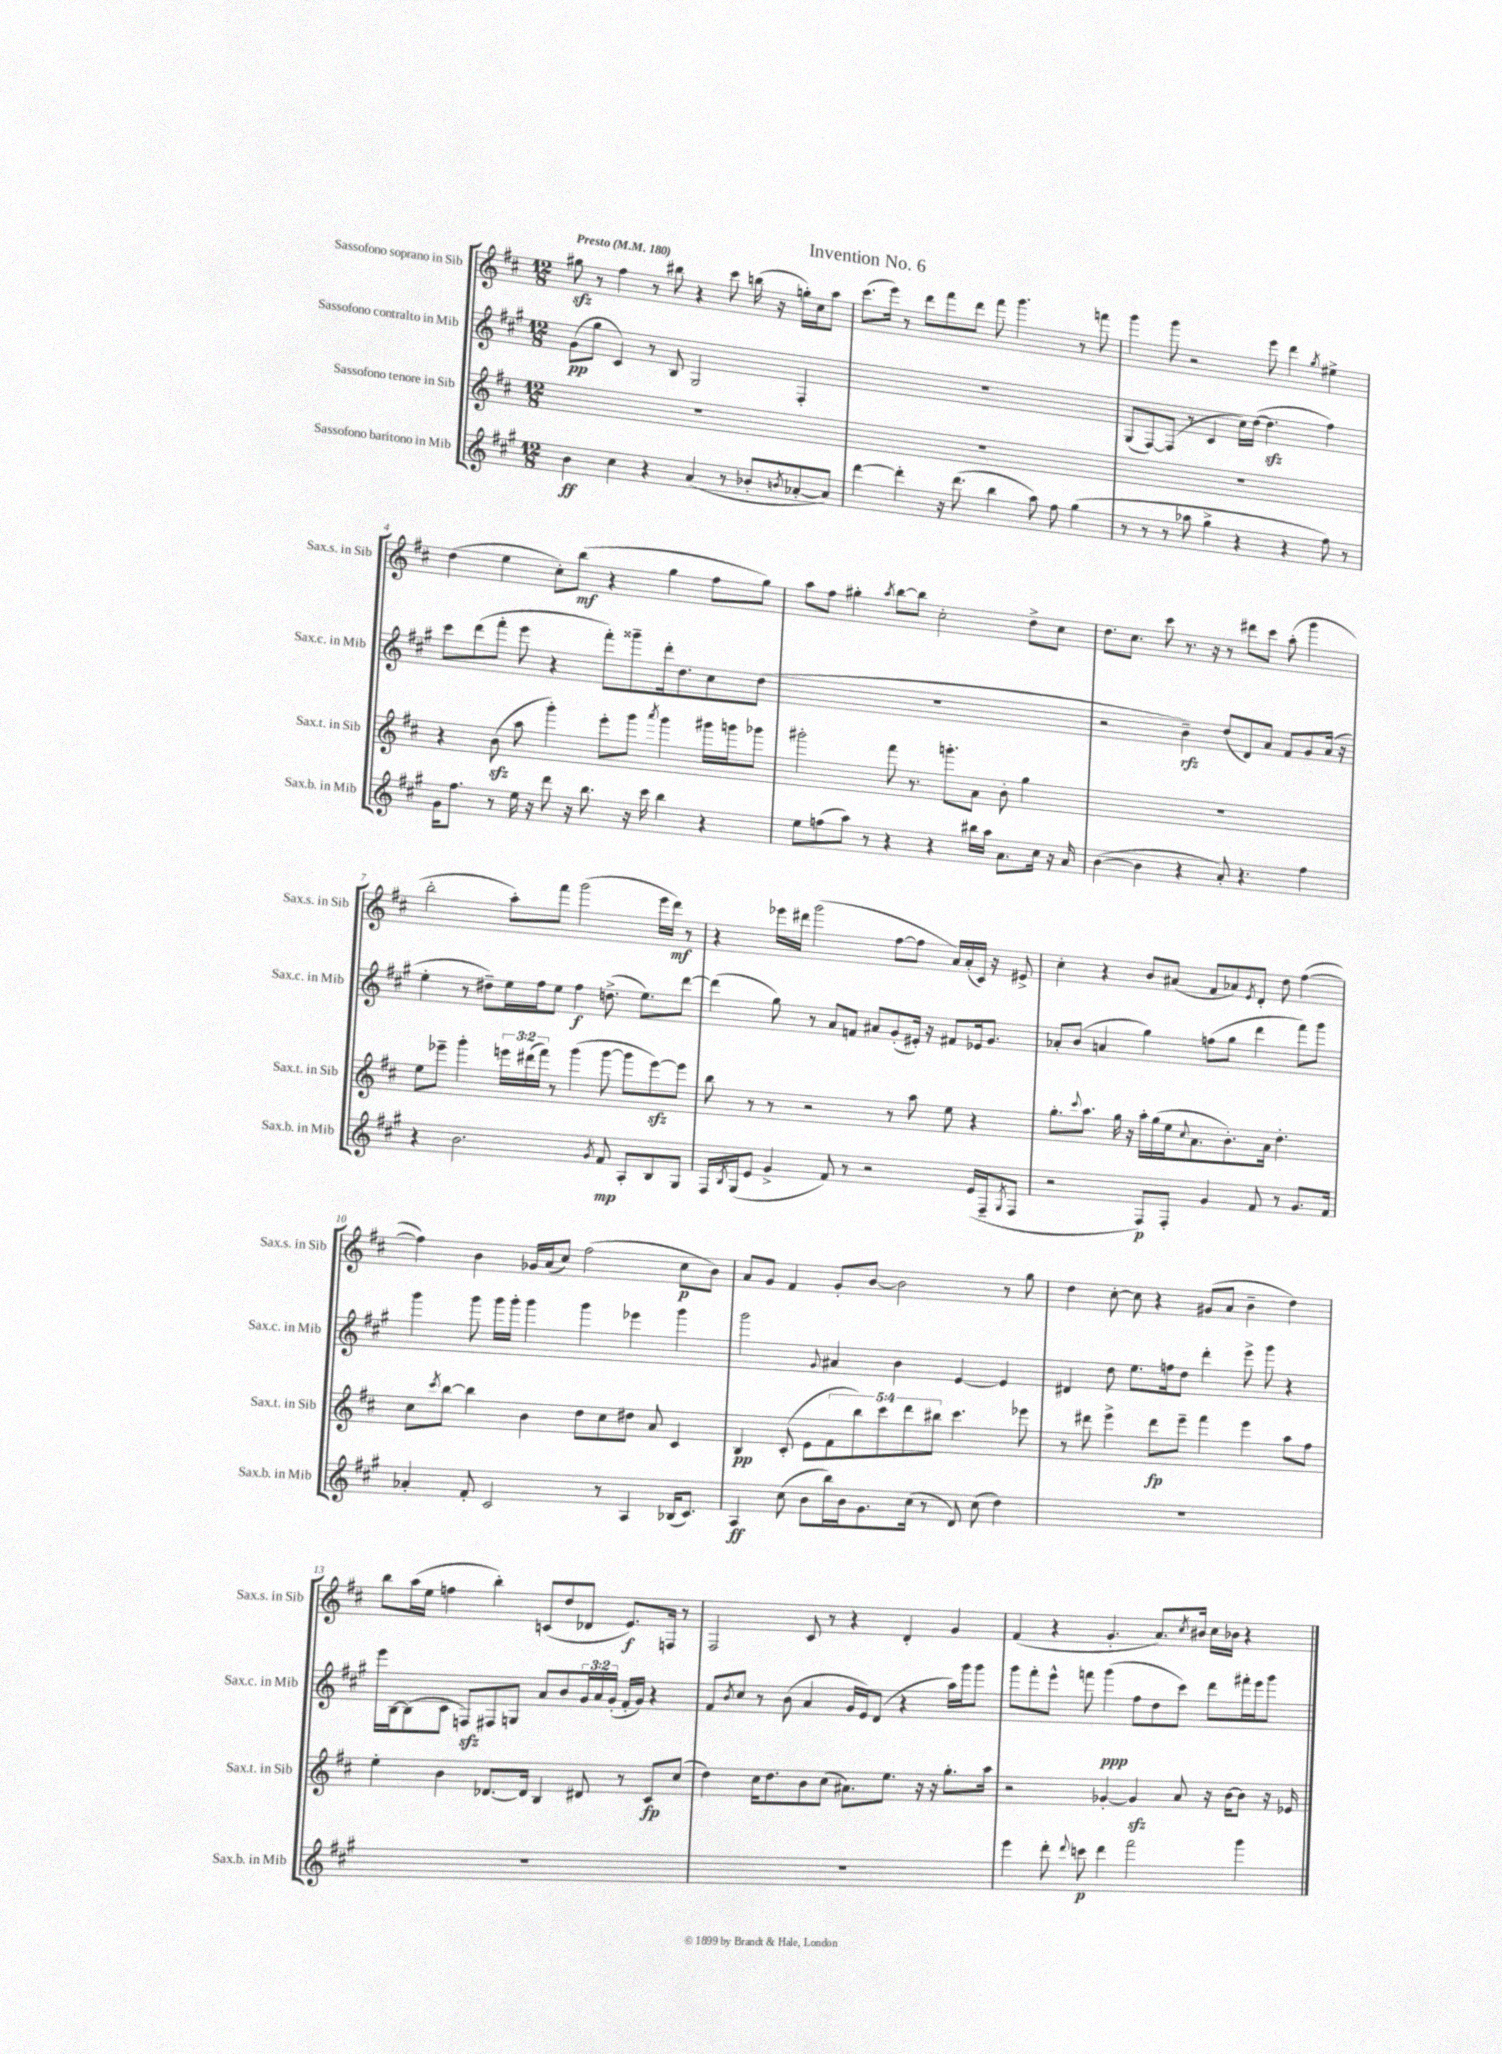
\header { title = "Invention No. 6" }
<<
\new StaffGroup <<
\new Staff = "s0" \with { instrumentName = "Sassofono soprano in Sib" shortInstrumentName = "Sax.s. in Sib" } {
    \clef treble \key d \major \numericTimeSignature \time 12/8 \tempo "Presto" 4 = 180
    gis''8\sfz r8 fis''4 r8 bis''8 r4 cis'''8 b''16( r16 g''16-.) cis''16 a''8 |
    cis'''8.( e'''16) r8 d'''8 fis'''8 d'''8 fis'''8 g'''4. r8 f'''8 |
    g'''4 g'''8 r2 e'''8 d'''4 \acciaccatura { g''8 } eis''4-> |
    d''4( e''4 cis''8-.) b''8\mf( r4 g''4 fis''8 g''8) |
    a''8 fis''8 gis''4-. \acciaccatura { a''8 } b''8~ b''8 cis''2-. d''8-> cis''8 |
    d''8. cis''8. cis'''8 r8. r16 r8 dis'''8 cis'''8 a''8-.( g'''4 |
    b''2-. a''8-.) fis'''8 g'''2( e'''16 d'''16\mf) r8 |
    r4 ees'''16 dis'''16 g'''2( fis''8~ fis''8 a'16) a'16-.( cis'16) r16 eis'8-> |
    cis''4-. r4 b'8 ais'8( fis'8 aes'8) \acciaccatura { e'8 } d'8-. d''8 fis''4~( |
    fis''4) b'4 ges'16 a'16( cis''8) fis''2( cis''8\p b'8) |
    a'8 g'8 fis'4 g'8-. b'8~ b'2 r8 g''8 |
    d''4 cis''8~-. cis''8 r4 gis'8( a'8 b'4-- d''4) |
    b''8 a''16( e''16 f''4 b''4-.) c'8( d''8 des'8 e'8.\f) f16 r8 |
    fis2 cis'8 r8 r4 d'4-. g'4 |
    fis'4( r4 g'4.-. a'8.) \acciaccatura { cis''8 } bis'16 cis''16 bes'16 r4 \bar "|." |
}
\new Staff = "s1" \with { instrumentName = "Sassofono contralto in Mib" shortInstrumentName = "Sax.c. in Mib" } {
    \clef treble \key a \major \numericTimeSignature \time 12/8 \override Staff.TupletNumber.text = #tuplet-number::calc-fraction-text
    gis'8\pp( gis''8 cis'4) r8 b8 gis2 fis4-. |
    R1. |
    gis8( fis8~) fis8( r8 cis'4 cis''16) d''16~( d''4.\sfz fis''4) |
    cis'''8 d'''8( fis'''8-. e'''8 r4 fis'''8-.) gisis'''8-- d'''16-. d''8. cis''8 d''8( |
    R1. |
    r2 b'4--\rfz) d''8( d'8) a'8 fis'8 gis'8 a'16( r16 |
    e''4-. r8 dis''8--) e''16 fis''16 e''8 fis''4\f d''8.->( e''8.) d'''8~ |
    d'''4( gis''8) r8 a'8 f'8 ais'8 gis'8-.( eis'16-.) r16 fis'8 ees'16 gis'8. |
    aes'8-. b'8( a'4 gis''4) f''8( gis''8 d'''4 fis'''8) gis'''8 |
    gis'''4 gis'''8 gis'''16 gis'''16-. gis'''4 gis'''4 ees'''4 gis'''4 |
    gis'''2 \appoggiatura { gis'8 } ais'4 b'4 e'4~ e'4 |
    dis'4 d''8 e''8. f''16 d''8 d'''4-. e'''8-> gis'''8 r4 |
    e'''16 b16~ b8( cis'8 f8\sfz) fis8 g8 a'8 b'8 \tuplet 3/2 { gis'16 a'16 gis'16-.( } fis'16-. gis'16) r4 |
    fis'8 \acciaccatura { b'8 } cis''8 r8 b'8( a'4 gis'16 e'16) d'8( r4 a''16) gis'''16 gis'''8 |
    gis'''8 fis'''8-. e'''8-^ f'''8 gis'''4\ppp( fis''8 d''8 cis'''8) d'''8 fis'''16-. e'''16 gis'''8 \bar "|." |
}
\new Staff = "s2" \with { instrumentName = "Sassofono tenore in Sib" shortInstrumentName = "Sax.t. in Sib" } {
    \clef treble \key d \major \numericTimeSignature \time 12/8 \override Staff.TupletNumber.text = #tuplet-number::calc-fraction-text
    R1. |
    R1. |
    R1. |
    r4 b'8\sfz( a''8 g'''4-.) e'''8-. g'''8 \acciaccatura { a'''8 } g'''4 gis'''16 g'''16 ges'''8 |
    gis'''2-. fis'''8 r8. g'''8.-. a'8 b'8-. g''4 |
    R1. |
    e''8 ees'''8-- g'''4-. \tuplet 3/2 { e'''16 dis'''16( fis'''16) } r8 g'''4( g'''8~ g'''8 e'''8~\sfz) e'''8 |
    b''8 r8 r8 r2 r8 a''8 e''8 r4 |
    g''8.-. \appoggiatura { cis'''8 } a''8. g''16 r16 a''16-. g''16( e''16 \appoggiatura { cis''8 } a'8. b'8.-.) a'16 d''4.-. |
    cis''8 \acciaccatura { cis'''8 } b''8~ b''4 b'4 d''8 cis''8 dis''8 a'8 cis'4 |
    b4\pp cis'8-.( e'8 \tuplet 5/4 { fis'8 b''8) cis'''8 d'''8 bis''8 } cis'''4. ees'''8 |
    r8 dis'''8 e'''4-> dis'''8\fp e'''8-- fis'''4 e'''4 a''8 fis''8 |
    e''4-. b'4 des'8.~ des'16 b4 dis'8 r8 cis'8\fp cis''8( |
    d''4) cis''16 d''8. b'8 cis''8( ais'8.) e''8. r16 r16 g''8.-. a''16 |
    r2 ges'4~-. ges'4\sfz a'8 r16 b'16~ b'8 r16 ees'16 \bar "|." |
}
\new Staff = "s3" \with { instrumentName = "Sassofono baritono in Mib" shortInstrumentName = "Sax.b. in Mib" } {
    \clef treble \key a \major \numericTimeSignature \time 12/8
    b'4\ff cis''4 r4 a'4( r8 bes'8-. \acciaccatura { b'8 } aes'8~-. aes'8) |
    d'''4~ d'''4-. r16 d'''8.( b''4 a''8) fis''8 gis''4( |
    r8 r8 r8 aes''8 gis''4-> r4 r4 fis''8) r8 |
    gis'16 fis''8. r8 e''16 r16 d'''8 r16 b''8. r16 cis'''16 b''4 r4 |
    e''8 f''8( a''8) r8 r4 r4 bis''16 a''16 a'8. cis''16 r16 a'16 |
    b'4~( b'4 r4 a'8-.) r4. fis''4 |
    r4 b'2. \acciaccatura { gis'8 } fis'8\mp a8-. b8 gis8 |
    fis16 \acciaccatura { b8 } gis16( e'8 gis'4-> fis'8) r8 r2 e'16( fis16-- \acciaccatura { gis8 } fis8 |
    r2 fis8\p) fis8-. gis'4 fis'8 r8 gis'8. fis'16 |
    aes'4-. fis'8-. cis'2 r8 a4 bes16( cis'8.) |
    a4\ff cis''8( b'8 b''16) b'16 gis'8. cis''16( r8 d'8) cis''8( d''4) |
    R1. |
    R1. |
    R1. |
    e'''4 d'''8-. \appoggiatura { d'''8 } c'''8\p d'''4 fis'''2 gis'''4 \bar "|." |
}
>>
>>
